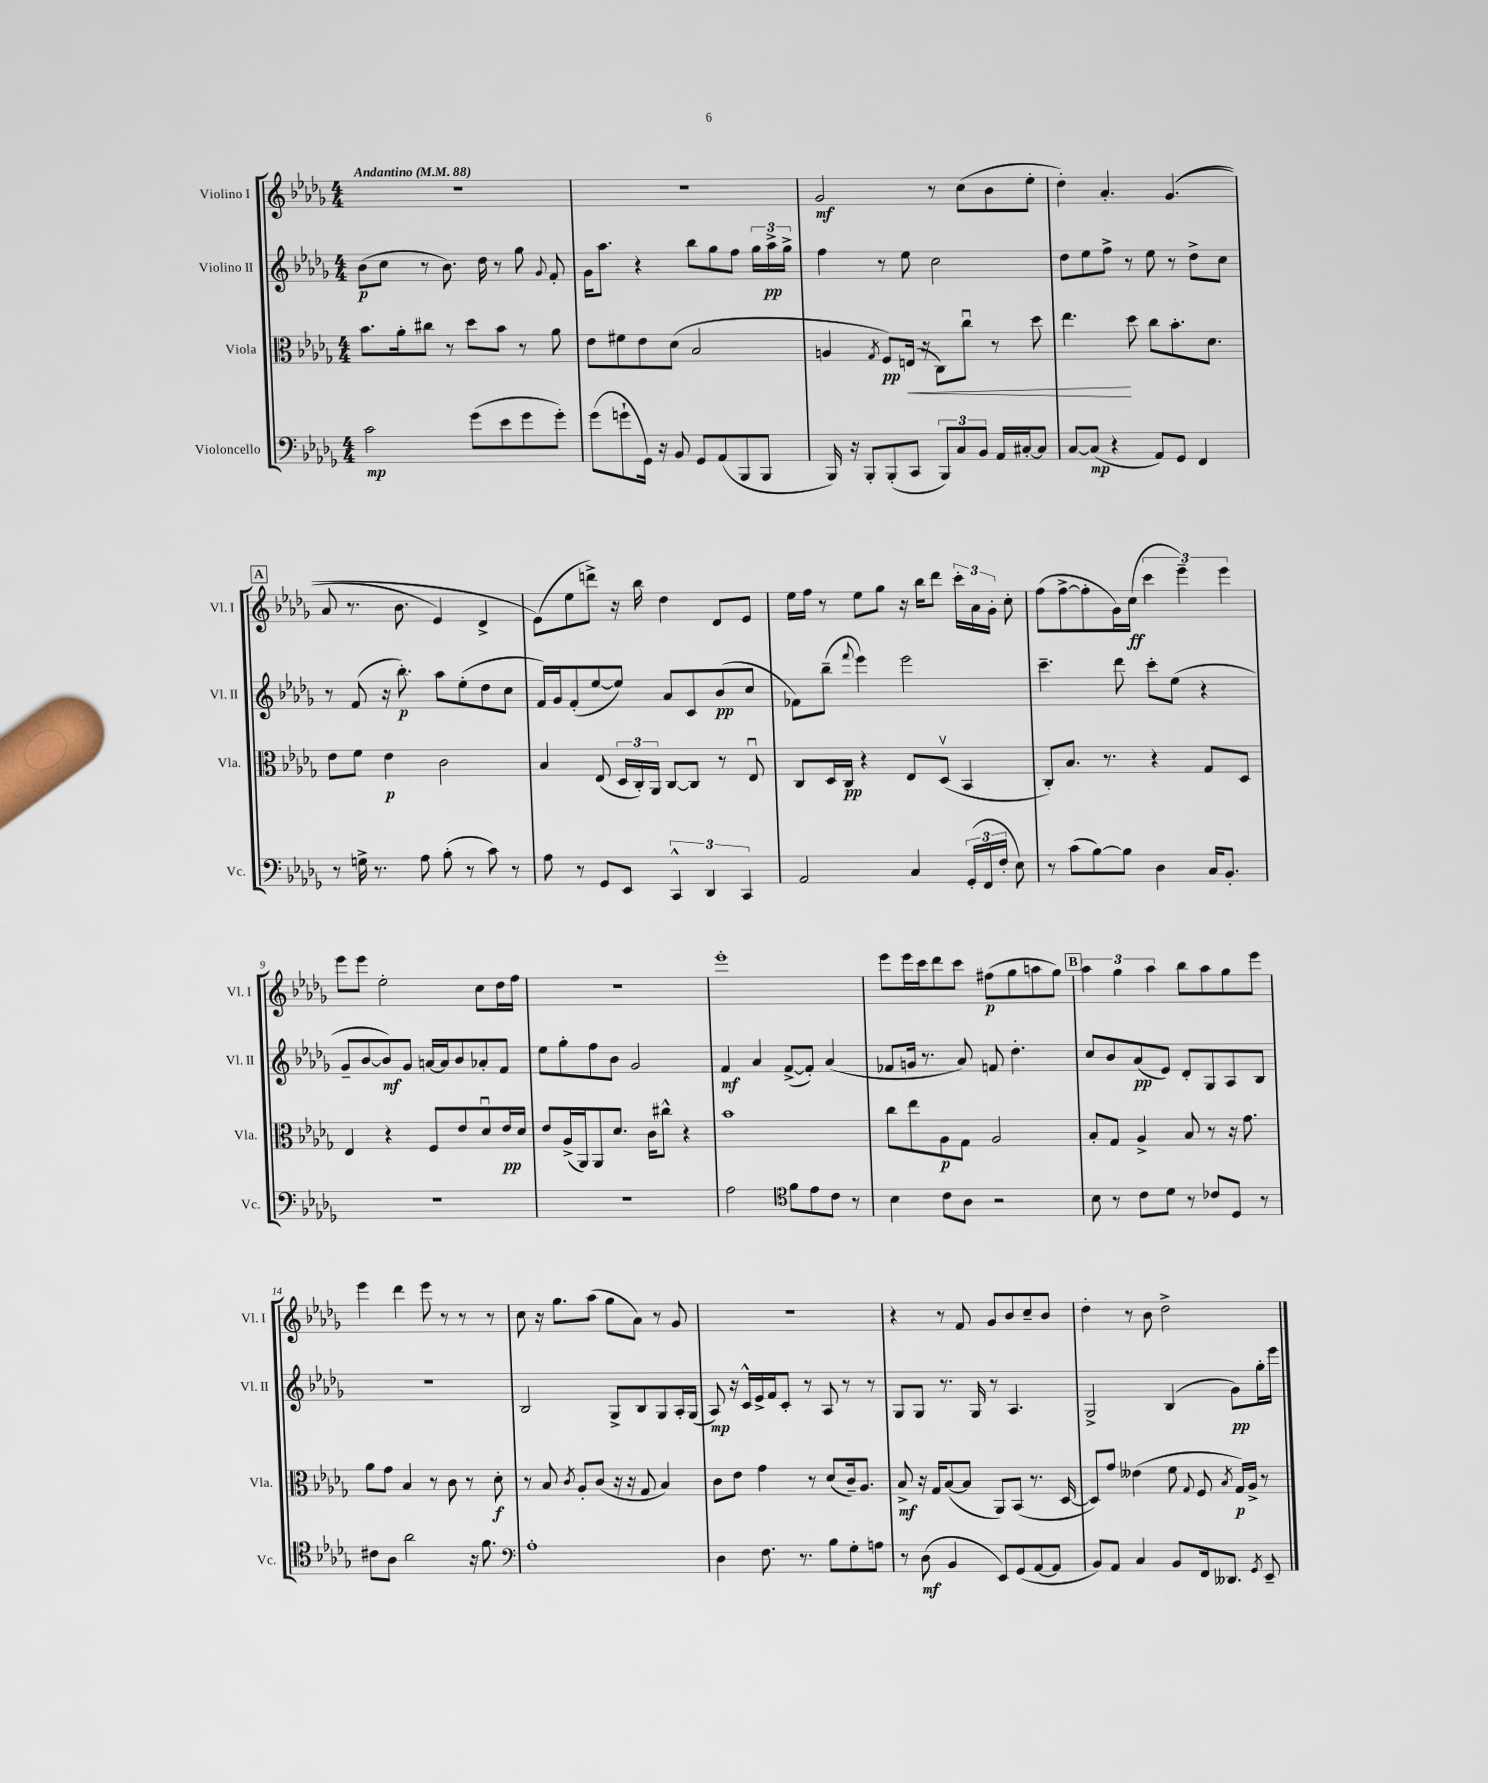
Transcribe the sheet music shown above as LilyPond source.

<<
\new StaffGroup <<
\new Staff = "s0" \with { instrumentName = "Violino I" shortInstrumentName = "Vl. I" } {
    \clef treble \key des \major \numericTimeSignature \time 4/4 \tempo "Andantino" 4 = 88
    \autoBeamOff R1 |
    R1 |
    ges'2\mf r8 c''8[( bes'8 ees''8]-. |
    des''4-.) aes'4.-. ges'4.(\( |
    \mark \markup { \box "A" } aes'8 r8. bes'8. ees'4) des'4-> |
    ees'8[(\) ees''8 d'''8]->) r16 bes''16 des''4 des'8[ ees'8] |
    ees''16[ f''16] r8 ees''8[ ges''8] r16 bes''16[ des'''8] \tuplet 3/2 { c'''16[-. aes'16 ges'16]-. } c''8-. |
    f''8[( f''8~-> f''8-. ges'16) c''16]\ff( \tuplet 3/2 { c'''4 ees'''4--) ees'''4 } |
    ees'''8[ ees'''8] ees''2-. c''8[ des''16 f''16] |
    R1 |
    ees'''1-. |
    ees'''8[ ees'''16 c'''16 des'''8 c'''8] fis''8[\p( ges''8 a''8 ges''8]) |
    \mark \markup { \box "B" } \tuplet 3/2 { aes''4 ges''4 aes''4 } bes''8[ aes''8 ges''8 ees'''8] |
    ees'''4 des'''4 ees'''8 r8 r8 r8 |
    c''8 r16 ges''8.[ aes''8]( ges''8[ aes'8]) r8 ges'8 |
    R1 |
    r4 r8 f'8 ges'8[ bes'8 c''8-- bes'8] |
    des''4-. r8 bes'8 des''2-> \bar "|." |
}
\new Staff = "s1" \with { instrumentName = "Violino II" shortInstrumentName = "Vl. II" } {
    \clef treble \key des \major \numericTimeSignature \time 4/4
    \autoBeamOff bes'8[\p( c''8] r8 bes'8.) des''16 r8 ges''8 \appoggiatura { ges'8 } f'8-. |
    ges'16[ aes''8.] r4 bes''8[ ges''8 f''8] \tuplet 3/2 { ges''16[ aes''16->\pp ges''16]-> } |
    f''4 r8 ees''8 c''2 |
    des''8[ ees''8 f''8]-> r8 ees''8 r8 des''8[-> c''8] |
    \mark \markup { \box "A" } r8 f'8( r16 bes''8.-.\p) aes''8[ ees''8-.( des''8 c''8] |
    f'16[) ges'16 f'8-.( ees''8~ ees''8]) aes'8[ c'8 bes'8\pp( c''8] |
    fes'8[) bes''8]--( \appoggiatura { f'''8 } ees'''4) ees'''2 |
    c'''4.-- des'''8 c'''8[-. ees''8]( r4 |
    ges'8[-- bes'8~ bes'8\mf) ges'8] a'16[~ a'16 bes'8 aes'8-. f'8] |
    ees''8[ ges''8-. f''8 bes'8] ges'2 |
    f'4\mf aes'4 f'8[~->( f'8]-.) aes'4( |
    fes'8[ g'16] r8. aes'8) f'8 des''4.-. |
    \mark \markup { \box "B" } c''8[ bes'8 aes'8\pp( ees'8]) des'8[-. ges8 aes8 bes8] |
    R1 |
    bes2 ges8[-> bes8 ges8 aes16-. ges16]( |
    aes8\mp) r16 c'16[-^ ees'16-> f'16 c'8]-. r8 aes8 r8 r8 |
    ges8[ ges8] r8. ges16 r8 aes4. |
    ges2-> bes4( ges'8[\pp) ges''16-. ees'''16] \bar "|." |
}
\new Staff = "s2" \with { instrumentName = "Viola" shortInstrumentName = "Vla." } {
    \clef alto \key des \major \numericTimeSignature \time 4/4
    \autoBeamOff bes'8.[ aes'16-. cis''8] r8 des''8[ bes'8] r8 aes'8 |
    ees'8[ fis'8 ees'8 des'8]( bes2 |
    a4 \acciaccatura { ges8 } f8[\pp) e16]\<( r16 c8[) c''8]\downbow r8 des''8 |
    ees''4.\! des''8 c''8[ bes'8.-. des'8.] |
    \mark \markup { \box "A" } ees'8[ f'8] ees'4\p c'2 |
    bes4 ees8( \tuplet 3/2 { des16[ c16-.) aes,16] } c8[~ c8] r8 ees8\downbow |
    c8[ des16 c16]\pp r4 ees8[ des8]\upbow( bes,4 |
    c8[-.) bes8.] r8. r4 ges8[ des8] |
    ees4 r4 f8[ ees'8 des'8\downbow ees'16\pp des'16] |
    ees'8[ aes16->( aes,16) aes,8 des'8.] c'16[ cis''8]-^ r4 |
    bes'1 |
    c''8[ ees''8 aes8\p ges8] aes2 |
    \mark \markup { \box "B" } bes8[-. ges8] aes4-> bes8 r8 r16 ges'8. |
    aes'8[ ges'8] bes4 r8 c'8 r8 des'8-.\f |
    r8 bes8 \acciaccatura { c'8 } aes8[-. c'8]( r16 r16 ges8 bes4) |
    c'8[ ees'8] ges'4 r8 des'8[( c'16--) aes8.] |
    bes8->\mf r16 ges16[ bes8~( bes8] aes,8[) bes,8]( r8. des16~ |
    des8[) ges'8] eeses'4( f'8 \appoggiatura { ges8 } f8 \acciaccatura { bes8 } ges16[\p) aes16]-> r8 \bar "|." |
}
\new Staff = "s3" \with { instrumentName = "Violoncello" shortInstrumentName = "Vc." } {
    \clef bass \key des \major \numericTimeSignature \time 4/4
    \autoBeamOff c'2\mp ges'8[( ees'8 ges'8 ges'8]-.) |
    ges'8[( g'8-! ges,16]) r16 bes,8 ges,8[ aes,8( bes,,8 bes,,8] |
    bes,,16) r16 bes,,8[-. bes,,8-.( c,8] \tuplet 3/2 { bes,,8[) c8 bes,8] } aes,16[ cis16~-. cis8] |
    c8[~ c8]\mp( r4 aes,8[) ges,8] f,4 |
    \mark \markup { \box "A" } r8 g16-> r8. aes8 bes8-.( r8 c'8) r8 |
    aes8 r8 ges,8[ ees,8] \tuplet 3/2 { c,4-^ des,4 c,4 } |
    aes,2 c4 \tuplet 3/2 { ges,16[-.( f,16 f16]-. } ees8) |
    r8 c'8[( bes8~) bes8] des4 c16[ bes,8.]-. |
    R1 |
    R1 |
    aes2 \clef tenor f'8[ ees'8 c'8] r8 |
    bes4 c'8[ aes8] r2 |
    \mark \markup { \box "B" } bes8 r8 c'8[ des'8] r8 ces'8[ des8] r8 |
    cis'8[ aes8] aes'2 r16 f'8. |
    \clef bass aes1-. |
    des4 f8. r8. bes8[ ges8-. a8] |
    r8 des8\mf( bes,4 ees,8[) ges,8( aes,8~ aes,8] |
    bes,8[) aes,8] c4 bes,8[ f,16 deses,8.] \acciaccatura { ges,8 } ees,8-- \bar "|." |
}
>>
>>
